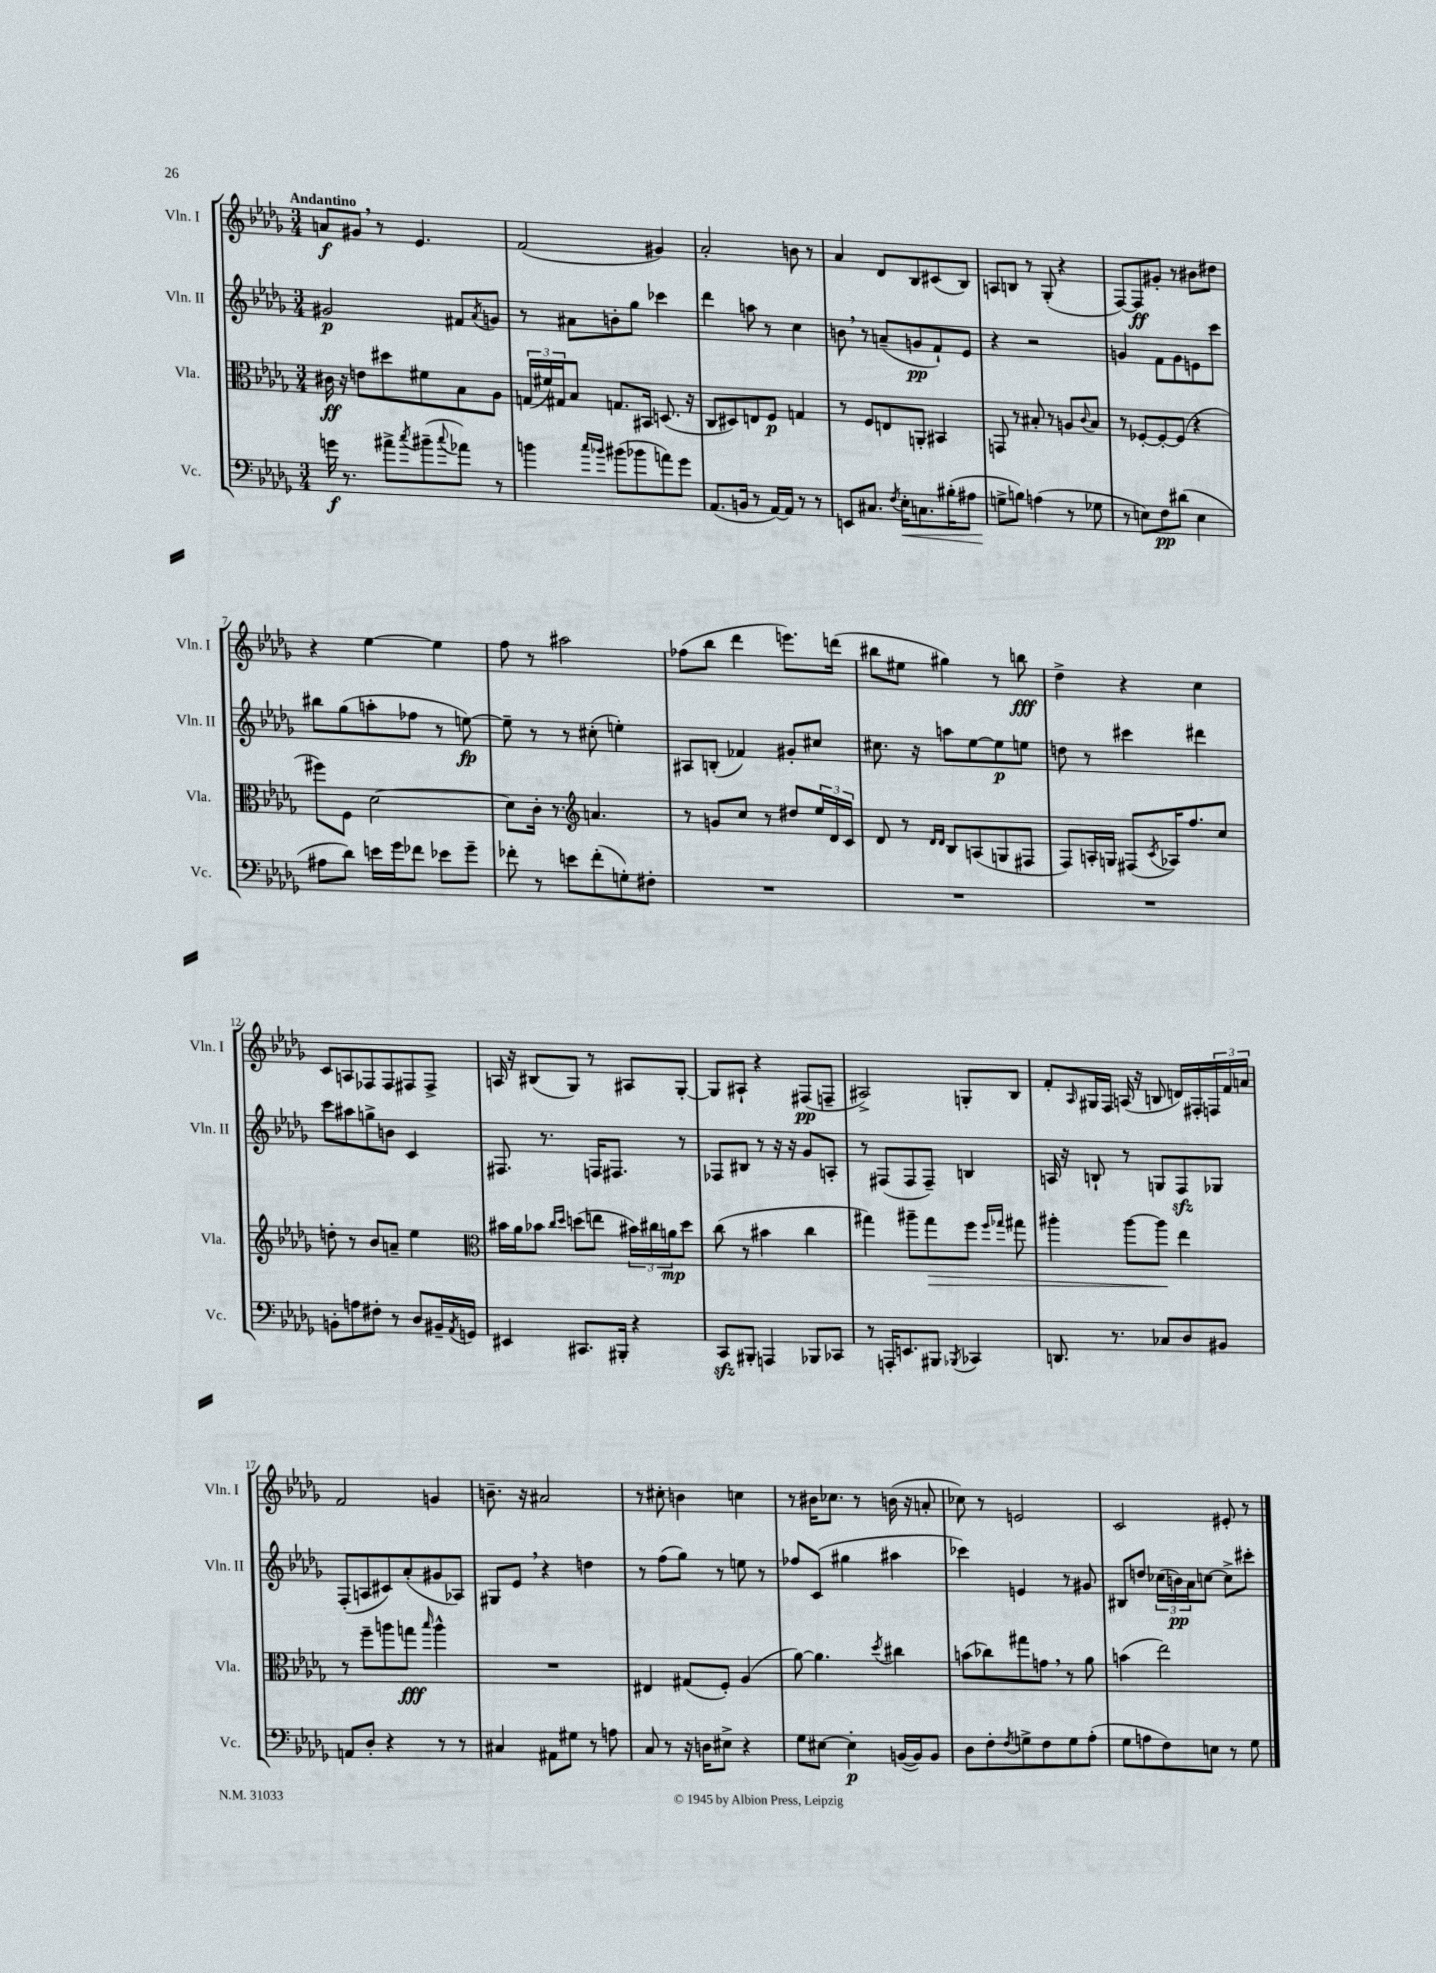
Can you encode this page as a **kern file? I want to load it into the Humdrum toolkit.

**kern	**kern	**kern	**kern
*staff4	*staff3	*staff2	*staff1
*clefF4	*clefC3	*clefG2	*clefG2
*k[b-e-a-d-g-]	*k[b-e-a-d-g-]	*k[b-e-a-d-g-]	*k[b-e-a-d-g-]
*M3/4	*M3/4	*M3/4	*M3/4
16g\	16c#\	2g#/	8a/L
8.r	16r	.	.
.	8e\L	.	8g#/J
8a#^\L	8dd#\	.	8r
8qcc/	.	.	.
(8b#~\	8f#\	.	4.e-/
8qqcc/	.	.	.
8a-\J)	8B-\	8f#/L	.
.	.	8qa-/	.
8r	8A-\J	8g/J	.
=	=	=	=
4b\	(24G/LL	8r	(2f/
.	24f#/)	.	.
.	24G#/J	.	.
.	8B-/J	8a#\L	.
16qqcc/LL	.	.	.
16qqb-/JJ	.	.	.
(8b#\L	8.G/L	8b'\	.
8b-\	.	8gg-\J	.
.	16BB#/Jk	.	.
8a\)	(8.D/	4ccc-\	4g#/)
8g-\J	.	.	.
.	16r	.	.
=	=	=	=
(8.AA-/L	8C/L	4ddd-\	2a-'/
.	8D#/)	.	.
16BB/Jk	.	.	.
8r	8E/	8aa\	.
[16AA-/LL)	8F/J	8r	.
16AA-/]JJ	.	.	.
8r	4G/	4cc\	8b\
8r	.	.	8r
=	=	=	=
8EE/L	8r	8b\	4a-/
8.C#/J	8F/L	8r	.
.	8E/	(8a~/L	8d-/L
8qF/	.	.	.
16E-'\LK	.	.	.
8.C\	8AA'/J	8g/	8B-/
.	4BB#/	8f`/)	(8c#/
(16B#'\K	.	.	.
8A#\J	.	8e-/J	8B-/J)
=	=	=	=
8G^\L	8GG/	4r	8A/L
8B\J)	8r	.	8B/J
(4A\	8B#'/	2r	8r
.	8r	.	(8G-'/
8r	8A/L	.	4r
.	8qqc/	.	.
8G-\	8B#/J	.	.
=	=	=	=
8r	8r	4g/	[8F/L)
8E\L)	[8F-'/L	.	8F/]
8F\	8F-'/_	8f\L	8g#'/J
(8d#\J	(8F-/]J	8g\	8r
4E\	4r	8e\	8b#\L
.	.	8ccc\J	8dd#\J
=	=	=	=
8A#\L	8ff#\L)	8bb#\L	4r
8d-\J)	8F\J	(8gg-\	.
16e\LL	[2d-\	8aa'\	[4ee-\
16g-\J	.	.	.
8f-\J	.	8ff-\J	.
8e-\L	.	8r	4ee-\]
8g-~\J	.	[8ee\)	.
=	=	=	=
8f-'\	8d-\]L	8ee~\]	8ff\
8r	16c'\Jk	8r	8r
.	8.r	.	.
8e\L	.	8r	2aa#\
*	*clefG2	*	*
(8f-'\	4.a/	(8cc#'\	.
8G'\)	.	4ee'\)	.
8F#'\J	.	.	.
=	=	=	=
2.r	8r	8A#/L	(8ff-\L
.	8g/L	(8B'/J	8bb-\J
.	8cc/J	4f-/)	4ddd-\
.	8r	.	.
.	8dd#/L	8g#'/L	8.eee\L)
.	24ee-/L	8cc#/J	.
.	24d-/	.	.
.	.	.	(16ddd\Jk
.	24c/JJ	.	.
=	=	=	=
2.r	8d-/	8.cc#\	8bb#\L
.	8r	.	8ee#\J
.	.	16r	.
.	16qqd-/LL	.	.
.	16qqd-/JJ	.	.
.	8B-/L	8aa\L	4gg#\)
.	(8A/	[8ee-\	.
.	8G/	8ee-\]	8r
.	8F#/J	8ee\J	8bb\
=	=	=	=
2.r	8F/L)	8dd\	4dd-^\
.	16A'/L	8r	.
.	16G/JJ	.	.
.	(8F#/L	4ccc#\	4r
.	8qc/	.	.
.	16A-/K)	.	.
.	8.ff/	.	.
.	.	4ddd#\	4cc\
.	8cc/J	.	.
=	=	=	=
8BB'\L	8dd'\	8ccc\L	8c/L
8A\	8r	8aa#\	8A/
8F#'\J	8b-/L	8gg^\	8F-/
8r	8a~/J	8b\J	8F-/
8D-/L	4ee-\	4c/	8F#/
16BB#~/L	.	.	8F#^/J
8qAA-/	.	.	.
16GG/JJ	.	.	.
=	=	=	=
*	*clefC3	*	*
4EE#/	16b#\LL	8.F#/	16A/
.	16a-\J	.	16r
.	8b-\J	.	(8B#/L
.	.	8.r	.
.	16qqcc/LL	.	.
.	16qqdd-/JJ	.	.
8.CC#/L	(8dd\L	.	8G-/J)
.	8ee\J	16F/LK	8r
16BBB#'/Jk	.	8.F#/J	.
4r	24b#\LL)	.	8A#/L
.	24cc#\	.	.
.	24a\J	.	.
.	8dd\J	8r	[8G-'/J
=	=	=	=
8CC/L	(8cc\	8F-/L	8G-/]L
8BBB#'/J	8r	8B#/J	8A#`/J
4AAA/	4b#\	8r	4r
.	.	16r	.
.	.	16r	.
8BBB-/L	4cc\	8g-/L	(8F#/L
8CC-/J	.	8A'/J	8F~/J
=	=	=	=
8r	4gg#\)	8r	2A#^/)
16AAA'/LK	.	(8F#/L	.
8.EE/	.	.	.
.	8aa#~\L	8F#/	.
8BBB#/J	8gg#\	8F#~/J)	.
8qBBB-/	.	.	.
4CC-/	8ff\J	4B/	8G'/L
.	16qqff/LL	.	.
.	16qqgg-/JJ	.	.
.	8gg#\	.	8B-/J
=	=	=	=
8.DD/	4aa#'\	16A/	8f'/L
.	.	16r	.
.	.	.	16qqA-/
.	.	8B`/	16G#/L
8.r	.	.	16F/JJ
.	[8aa#\L	8r	(16A/
.	.	.	16r
8C-/L	8aa#\]J	8G/L	8B/
8D-/	4ee-\	8F/	16d/LL)
.	.	.	16F#'/
8BB#/J	.	8G-/J	24F/
.	.	.	24f/
.	.	.	24a/JJ
=	=	=	=
8AA/L	8r	(8F'/L	2f/
8D-'/J	8ff~\L	8A/	.
4r	8aa\	8c#/)	.
.	8gg\J	(8a-'/	.
.	16qqbb-/	.	.
8r	4aa^^\	8g#/	4g/
8r	.	8A-/J)	.
=	=	=	=
4C#/	2.r	8G#/L	8.b~\
.	.	8e-/J	.
.	.	.	16r
8AA#\L	.	4r	2a#/
8G#\J	.	.	.
8r	.	4dd\	.
8A\	.	.	.
=	=	=	=
8C/	4E#/	8r	8r
8r	.	(8ff\L	8cc#'\
16r	(8G#/L	8gg-\J)	4b\
16D\LK	.	.	.
8E#^\J	8F'/J)	8r	.
4r	(4A-/	8ee\	4cc\
.	.	8r	.
=	=	=	=
8G-\L	[8a-\)	8ff-/L	8r
[8E#\J	4.a-\]	(8c/J	16b#\LK
.	.	.	8.cc-\J
4E#'\]	.	4gg#\	.
.	.	.	8r
.	8qdd-/	.	.
([16BB/LL	4cc#\	4aa#\	(16b\
16BB/]J)	.	.	16r
8BB/J	.	.	8a'/
=	=	=	=
8D-\L	(8b\L	4ccc-\)	8cc-\)
8F'\	8cc-\)	.	8r
8qF/	.	.	.
8G^\	8gg#\	4e/	2e/
8F\	8g\J	.	.
8G\	8r	8r	.
(8A-'\J	8a-\	8g#/	.
=	=	=	=
8G-\L	(4b\	8B#/L	2c/
8A\	.	8dd/J	.
8F\)	2ee-\)	(24cc-\LL	.
.	.	24b\)	.
.	.	24a-\J	.
8E\J	.	[8cc\J	.
8r	.	8cc^\]L	8e#'/
8G-\	.	8ccc#'\J	8r
==	==	==	==
*-	*-	*-	*-
